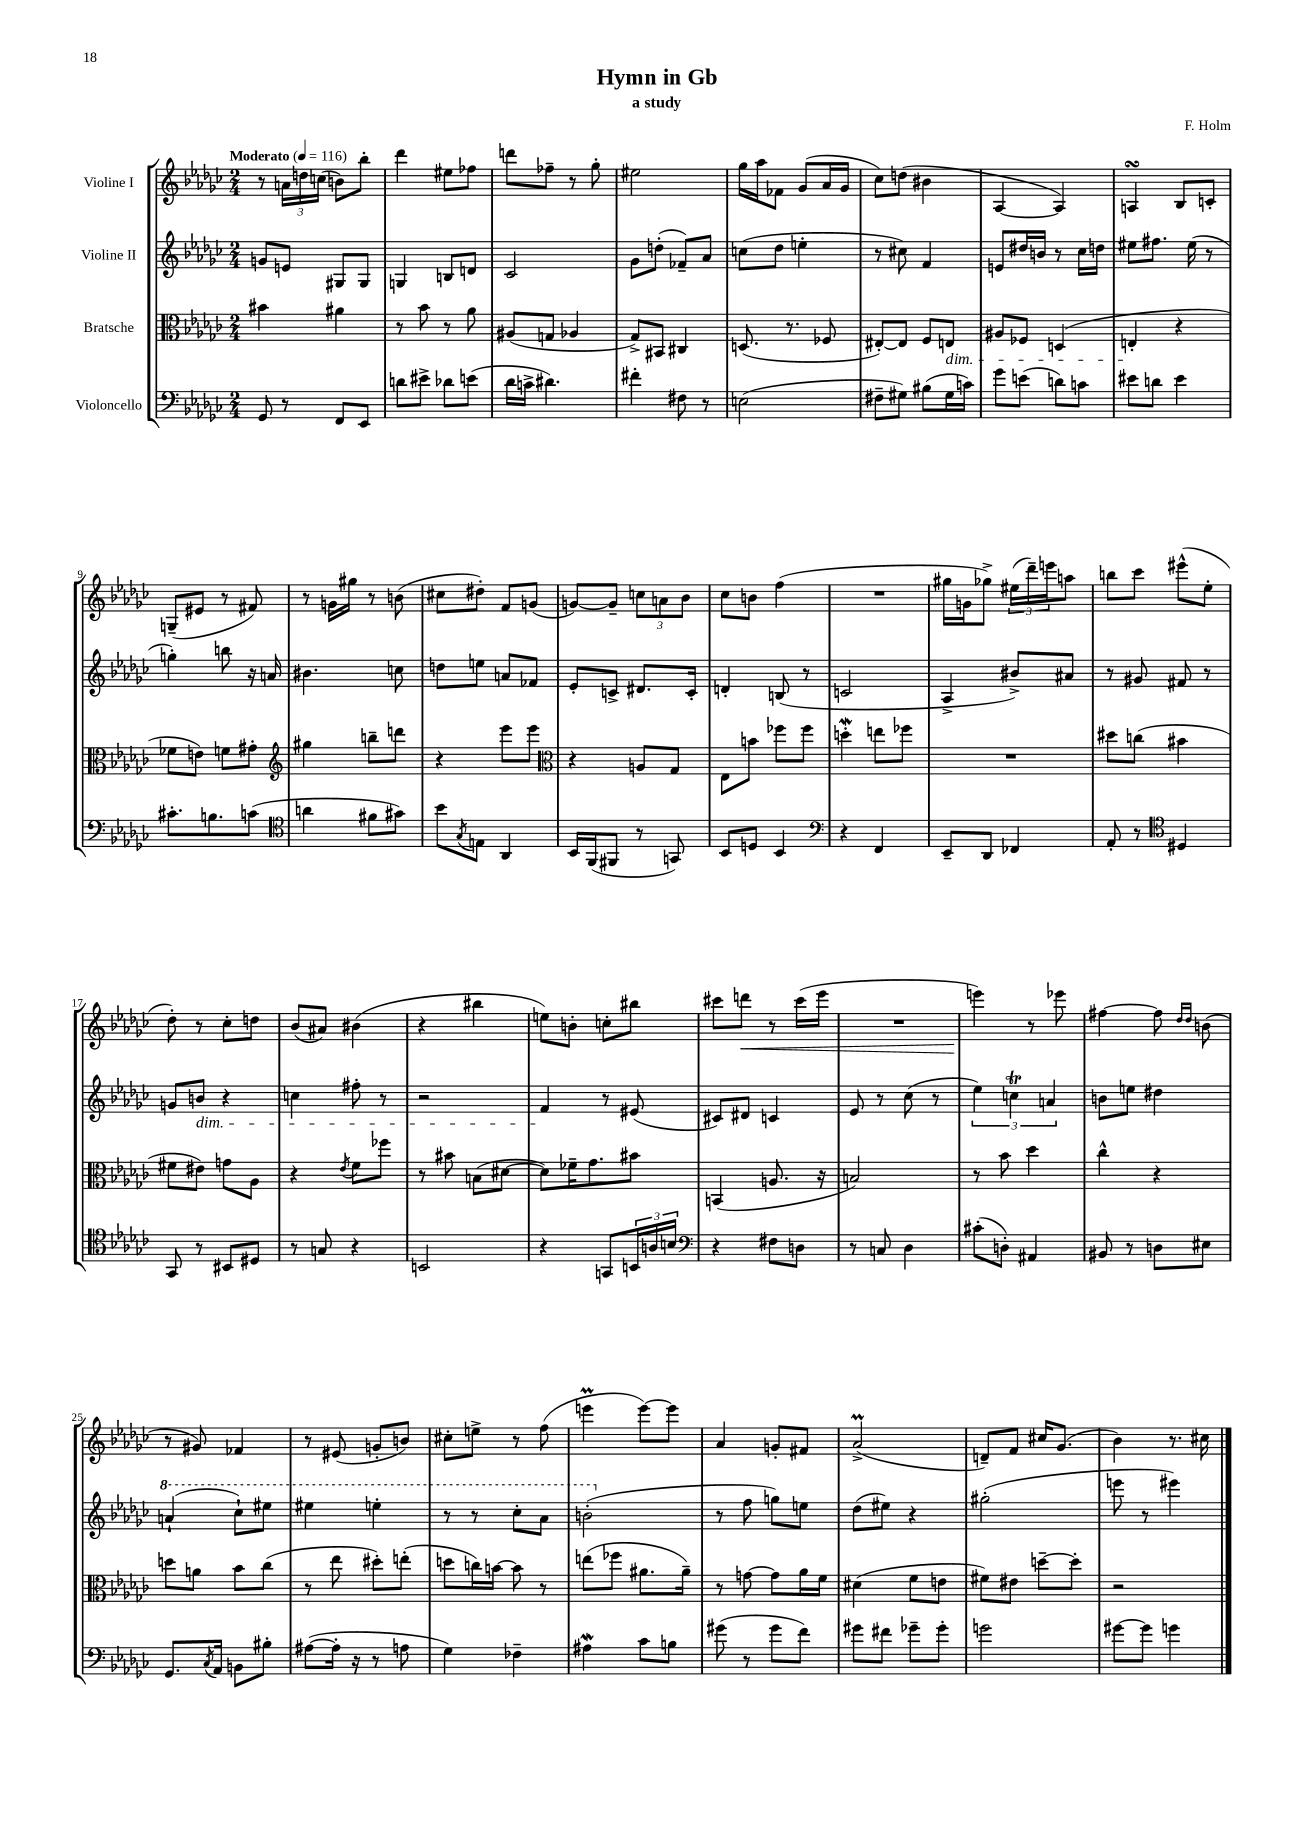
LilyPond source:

\header { title = "Hymn in Gb" composer = "F. Holm" subtitle = "a study" }
<<
\new StaffGroup <<
\new Staff = "s0" \with { instrumentName = "Violine I" } {
    \clef treble \key ges \major \numericTimeSignature \time 2/4 \tempo "Moderato" 4 = 116
    r8 \tuplet 3/2 { a'16 d''16 c''16( } b'8) bes''8-. |
    des'''4 eis''8 fes''8 |
    d'''8 fes''8-- r8 ges''8-. |
    eis''2 |
    ges''16 aes''16 fes'8 ges'8( aes'16 ges'16 |
    ces''8) d''8( bis'4 |
    aes4~ aes4) |
    a4\turn bes8 c'8-. |
    g8--( eis'8 r8 fis'8) |
    r8 g'16 gis''16 r8 b'8( |
    cis''8 dis''8-.) f'8 g'8( |
    g'8~) g'8-- \tuplet 3/2 { c''8 a'8 bes'8 } |
    ces''8 b'8 f''4( |
    R2 |
    gis''16 g'16 ges''8->) \tuplet 3/2 { eis''16( des'''16--) e'''16 } a''8 |
    b''8 ces'''8 eis'''8-^( ees''8-. |
    des''8-.) r8 ces''8-. d''8 |
    bes'8( ais'8) bis'4( |
    r4 bis''4 |
    e''8) b'8-. c''8-. bis''8 |
    cis'''8 d'''8\< r8 cis'''16( ees'''16 |
    R2 |
    e'''4\!) r8 ees'''8 |
    fis''4~ fis''8 \grace { des''16 des''16 } b'8( |
    r8 gis'8) fes'4 |
    r8 eis'8( g'8-. b'8) |
    cis''8-. e''8-> r8 f''8( |
    e'''4\prall e'''8~) e'''8 |
    aes'4 g'8-. fis'8 |
    aes'2->\prall( |
    d'8--) f'8 cis''16 ges'8.( |
    bes'4) r8. cis''16 \bar "|." |
}
\new Staff = "s1" \with { instrumentName = "Violine II" } {
    \clef treble \key ges \major \numericTimeSignature \time 2/4
    g'8 e'8 gis8 gis8 |
    g4 b8 d'8 |
    ces'2 |
    ges'8 d''8-.( fes'8--) aes'8 |
    c''8( des''8 e''4-. |
    r8 cis''8) f'4 |
    e'8 dis''16 b'16 r8 ces''16 d''16 |
    eis''8 fis''8. eis''16( r8 |
    g''4-.) b''8 r16 a'16 |
    bis'4. c''8 |
    d''8 e''8 a'8 fes'8 |
    ees'8-. c'8-> dis'8. c'16-. |
    d'4-. b8( r8 |
    c'2 |
    aes4-> bis'8->) ais'8 |
    r8 gis'8 fis'8 r8 |
    g'8 b'8\dim r4 |
    c''4 fis''8-. r8 |
    r2 |
    f'4\! r8 eis'8( |
    cis'8) dis'8 c'4 |
    ees'8 r8 ces''8( r8 |
    \tuplet 3/2 { ees''4) c''4\trill a'4 } |
    b'8 e''8 dis''4 |
    \ottava #1 a''4-!( ces'''8-!) eis'''8 |
    eis'''4 e'''4-. |
    r8 r8 ces'''8-. aes''8 |
    b''2-.( \ottava #0 |
    r8 f''8 g''8) e''8 |
    des''8( eis''8) r4 |
    gis''2-.( |
    e'''8 r8 eis'''4) \bar "|." |
}
\new Staff = "s2" \with { instrumentName = "Bratsche" } {
    \clef alto \key ges \major \numericTimeSignature \time 2/4
    bis'4 ais'4 |
    r8 bes'8 r8 aes'8 |
    ais8( g8 aes4 |
    ges8->) bis,8 cis4 |
    d8.( r8. fes8 |
    eis8~-.) eis8 f8 e8\dim |
    ais8 fes8 d4( |
    e4-.\! r4 |
    fes'8 e'8) f'8 gis'8-. |
    \clef treble gis''4 b''8-- d'''8 |
    r4 ees'''8 ees'''8 |
    \clef alto r4 a8 ges8 |
    ees8 b'8 fes''8 fes''8 |
    d''4-.\mordent e''8 fes''8 |
    R2 |
    dis''8 c''8( bis'4 |
    fis'8 eis'8) g'8 aes8 |
    r4 \acciaccatura { ees'8 } f'8 fes''8 |
    r8 bis'8 b8( dis'8~ |
    dis'8) fes'16-- ges'8. bis'8 |
    b,4( a8. r16 |
    b2) |
    r8 bes'8 des''4 |
    ces''4-^ r4 |
    d''8 a'8 bes'8 ces''8( |
    r8 ees''8 dis''8-.) e''8-.( |
    d''8 c''16) b'16~ b'8 r8 |
    e''8( fes''8 ais'8. ais'16--) |
    r8 g'8~ g'8 aes'16 f'16 |
    dis'4( f'8 e'8 |
    fis'8) eis'8 d''8~-- d''8-. |
    r2 \bar "|." |
}
\new Staff = "s3" \with { instrumentName = "Violoncello" } {
    \clef bass \key ges \major \numericTimeSignature \time 2/4
    ges,8 r8 f,8 ees,8 |
    d'8 eis'8-> des'8 e'8( |
    des'16 c'16-> dis'4.) |
    fis'4-. fis8 r8 |
    e2( |
    fis8-- gis8) bis8( gis16 c'16) |
    ges'8 e'8( d'8) c'8 |
    eis'8 d'8 eis'4 |
    cis'8.-. b8. c'8( |
    \clef tenor a'4 fis'8 gis'8) |
    bes'8 \acciaccatura { ges8 } e8 aes,4 |
    bes,16 f,16( fis,8 r8 g,8) |
    bes,8 d8 bes,4 |
    \clef bass r4 f,4 |
    ees,8-- des,8 fes,4 |
    aes,8-. r8 \clef tenor dis4 |
    ges,8 r8 bis,8 dis8 |
    r8 g8 r4 |
    b,2 |
    r4 g,8 \tuplet 3/2 { b,16 a16 b16 } |
    \clef bass r4 fis8 d8 |
    r8 c8 des4 |
    cis'8-.( d8-.) ais,4 |
    bis,8 r8 d8 eis8 |
    ges,8. \acciaccatura { ces8 } aes,16 b,8 bis8-. |
    ais8~( ais16-. r16 r8 a8 |
    ges4) fes4-- |
    ais4\mordent ces'8 b8 |
    gis'8( r8 gis'8 f'8) |
    gis'8 fis'8 ges'8-- ges'8-. |
    g'2 |
    gis'8~ gis'8 g'4 \bar "|." |
}
>>
>>
